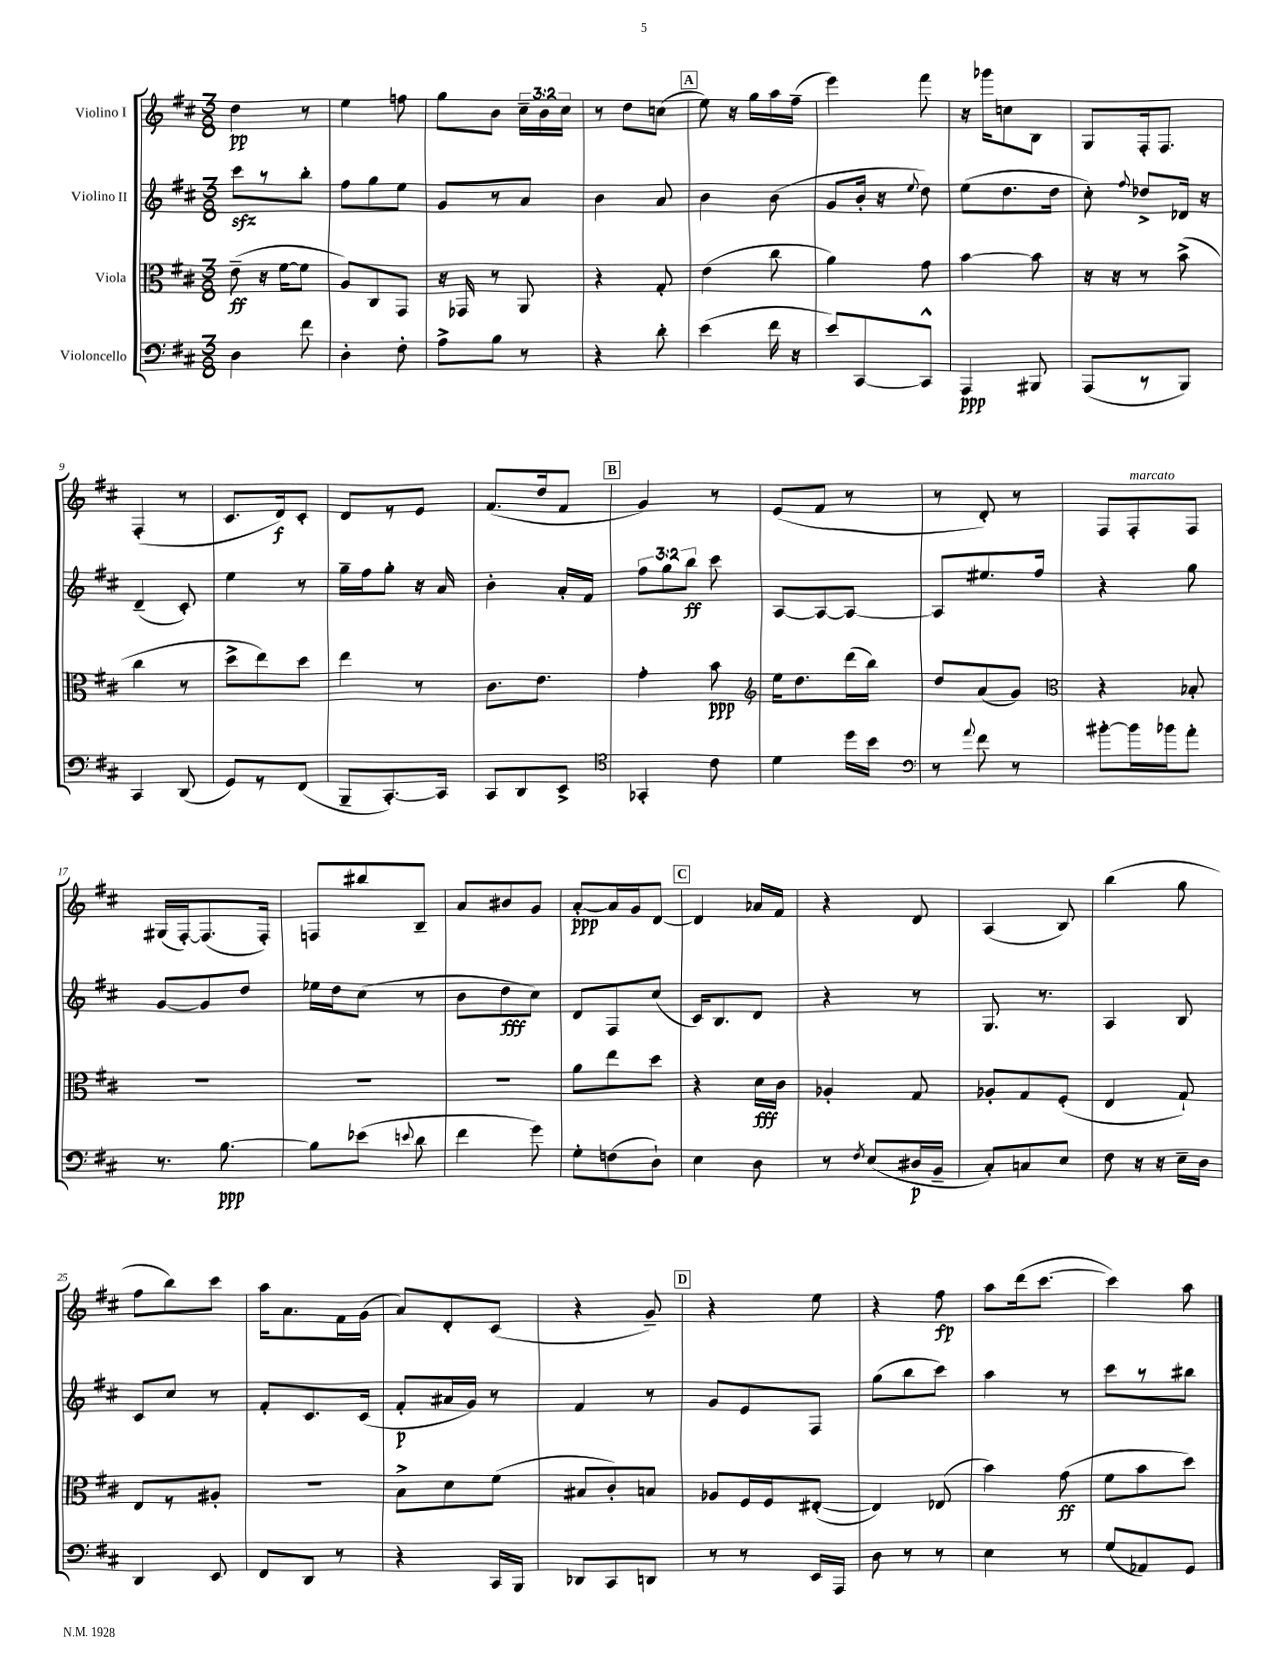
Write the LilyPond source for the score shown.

<<
\new StaffGroup <<
\new Staff = "s0" \with { instrumentName = "Violino I" } {
    \clef treble \key d \major \numericTimeSignature \time 3/8 \override Staff.TupletNumber.text = #tuplet-number::calc-fraction-text
    \autoBeamOff d''4\pp r8 |
    e''4 f''8 |
    g''8[ b'8] \tuplet 3/2 { cis''16[-- b'16 cis''16] } |
    r8 d''8[ c''8]( |
    \mark \markup { \box "A" } e''8) r16 g''16[ a''16 fis''16]--( |
    e'''4) fis'''8 |
    r16 ges'''16[ c''8 b8] |
    g8[ fis16-. fis8.] |
    fis4-.( r8 |
    cis'8.[ d'16\f) cis'8]-. |
    d'8[ r8 e'8] |
    fis'8.[( d''16 fis'8] |
    \mark \markup { \box "B" } g'4) r8 |
    e'8[( fis'8] r8 |
    r8 d'8-.) r8 |
    fis8[ fis8-.^\markup { \italic "marcato" } fis8] |
    gis16[( fis16~-.) fis8.( fis16]-.) |
    f8[ bis''8 b8]-- |
    a'8[ bis'8 g'8] |
    a'8[~-.\ppp a'16 g'16 d'8]~ |
    \mark \markup { \box "C" } d'4 aes'16[ fis'16] |
    r4 d'8 |
    a4( b8) |
    b''4( g''8 |
    fis''8[ b''8) cis'''8] |
    a''16[ a'8. fis'16 g'16]( |
    a'8[) d'8-. cis'8]( |
    r4 g'8--) |
    \mark \markup { \box "D" } r4 e''8 |
    r4 fis''8\fp |
    a''8[ d'''16( cis'''8.]~ |
    cis'''4) a''8 \bar "|." |
}
\new Staff = "s1" \with { instrumentName = "Violino II" } {
    \clef treble \key d \major \numericTimeSignature \time 3/8 \override Staff.TupletNumber.text = #tuplet-number::calc-fraction-text
    \autoBeamOff cis'''8[\sfz r8 b''8]-. |
    fis''8[ g''8 e''8] |
    g'8[ r8 a'8] |
    b'4 a'8 |
    \mark \markup { \box "A" } b'4 b'8( |
    g'8[ b'16]-. r16 \appoggiatura { e''8 } d''8) |
    e''8[( d''8. d''16] |
    cis''8-.) \appoggiatura { fis''8 } des''8[-> des'16] r16 |
    d'4--( cis'8-.) |
    e''4 r8 |
    g''16[-- fis''16 g''8]-. r16 a'16 |
    b'4-. a'16[-. fis'16] |
    \mark \markup { \box "B" } \tuplet 3/2 { fis''8[ g''8 b''8]\ff } cis'''8 |
    a8[~ a8~ a8]~ |
    a8[ eis''8. fis''16] |
    r4 g''8 |
    g'8[~ g'8 d''8] |
    ees''16[ d''16 cis''8]( r8 |
    b'8[ d''8\fff cis''8]) |
    d'8[ fis8 cis''8]( |
    \mark \markup { \box "C" } cis'16[) b8. d'8] |
    r4 r8 |
    g8. r8. |
    a4 b8 |
    cis'8[ cis''8] r8 |
    fis'8[-. cis'8. cis'16]( |
    fis'8[-.\p ais'16 g'16]) r8 |
    fis'4 r8 |
    \mark \markup { \box "D" } g'8[ e'8 fis8] |
    g''8[( b''8 cis'''8]) |
    a''4 r8 |
    cis'''8[ r8 bis''8] \bar "|." |
}
\new Staff = "s2" \with { instrumentName = "Viola" } {
    \clef alto \key d \major \numericTimeSignature \time 3/8
    \autoBeamOff e'8--\ff( r16 fis'16[~ fis'8] |
    a8[) cis8 g,8] |
    r16 ges,16 r8 a,8 |
    r4 g8-. |
    \mark \markup { \box "A" } e'4( cis''8 |
    a'4) g'8 |
    b'4~ b'8 |
    r16 r16 r8 b'8->( |
    cis''4 r8 |
    d''8[-> e''8) d''8] |
    e''4 r8 |
    cis'8.[ e'8.] |
    \mark \markup { \box "B" } g'4-. b'8\ppp |
    \clef treble e''16[ d''8. d'''16( b''16]) |
    d''8[ a'8( g'8]) |
    \clef alto r4 bes8-. |
    R4. |
    R4. |
    R4. |
    a'8[ e''8 d''8] |
    \mark \markup { \box "C" } r4 d'16[\fff cis'16] |
    aes4-. g8 |
    aes8[-. g8 fis8]-.( |
    e4 g8-!) |
    e8[ r8 ais8]-. |
    R4. |
    b8[-> d'8 fis'8]( |
    bis8[ cis'8-.) b8] |
    \mark \markup { \box "D" } aes8[ fis16 fis16 eis8]~-.( |
    eis4) ees8( |
    b'4) g'8\ff( |
    fis'8[ b'8 d''8]) \bar "|." |
}
\new Staff = "s3" \with { instrumentName = "Violoncello" } {
    \clef bass \key d \major \numericTimeSignature \time 3/8
    \autoBeamOff d4 fis'8 |
    d4-. fis8-. |
    a8[-> b8] r8 |
    r4 d'8-. |
    \mark \markup { \box "A" } e'4( fis'16 r16 |
    e'8[) cis,8~ cis,8]-^ |
    a,,4\ppp bis,,8 |
    a,,8[( r8 b,,8]) |
    cis,4 d,8( |
    g,8[) r8 fis,8]( |
    b,,8[-- cis,8.~-.) cis,16] |
    cis,8[ d,8 e,8]-> |
    \mark \markup { \box "B" } \clef tenor ges,4-. cis'8 |
    d'4 d''16[ b'16] |
    \clef bass r8 \appoggiatura { a'8 } fis'8 r8 |
    bis'8[~-. bis'16 bes'16 a'8]-. |
    r8. b8.~\ppp |
    b8[ ees'8]( \appoggiatura { e'8 } d'8 |
    fis'4 g'8) |
    g8[-. f8( d8]-!) |
    \mark \markup { \box "C" } e4 d8 |
    r8 \acciaccatura { fis8 } e8[( dis16\p b,16]-- |
    cis8[-.) c8 e8] |
    fis8 r16 r16 e16[-- d16] |
    d,4 e,8 |
    fis,8[ d,8] r8 |
    r4 cis,16[ b,,16] |
    des,8[ cis,8 d,8] |
    \mark \markup { \box "D" } r8 r8 e,16[ a,,16] |
    d8 r8 r8 |
    e4 r8 |
    g8[( aes,8) g,8] \bar "|." |
}
>>
>>
